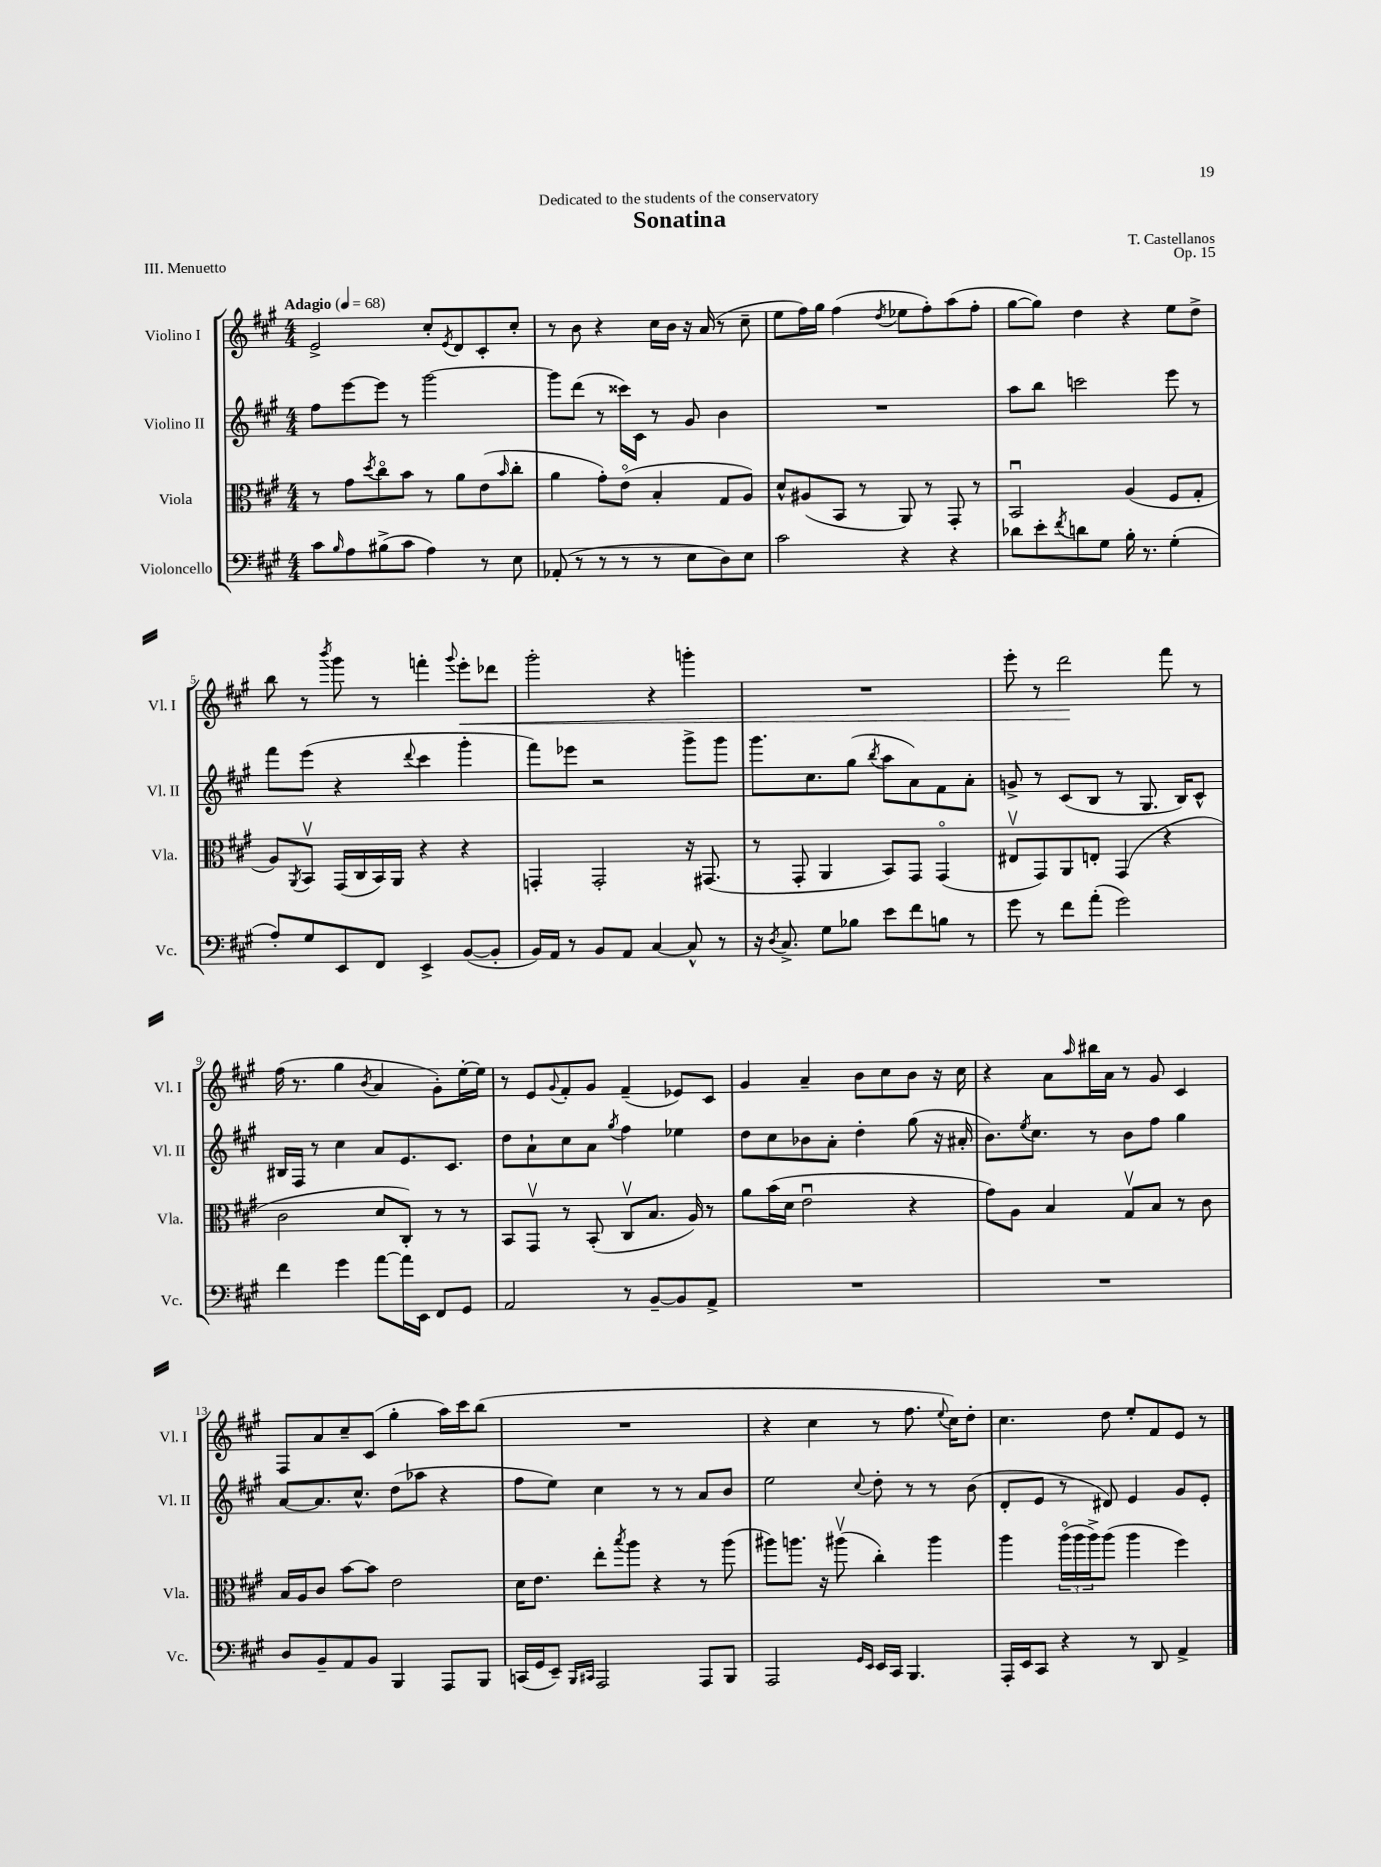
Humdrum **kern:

**kern	**kern	**kern	**kern	**dynam
*part4	*part3	*part2	*part1	*part1
*staff4	*staff3	*staff2	*staff1	*staff1
*I"Violoncello	*I"Viola	*I"Violino II	*I"Violino I	*
*I'Vc.	*I'Vla.	*I'Vl. II	*I'Vl. I	*
*clefF4	*clefC3	*clefG2	*clefG2	*
*k[f#c#g#]	*k[f#c#g#]	*k[f#c#g#]	*k[f#c#g#]	*
*M4/4	*M4/4	*M4/4	*M4/4	*
*MM68	*MM68	*MM68	*MM68	*
=1	=1	=1	=1	=1
!	!	!	!LO:TX:a:B:t=Adagio	!
8c#\L	8r	8ff#\L	2e^/	.
16qqB/	.	.	.	.
8A\	8g#\L	[8eee\	.	.
.	8qdd/	.	.	.
(8B#X^\	8cc#\	8eee\J]	.	.
8c#\J	8b\J	8r	.	.
4A\)	8r	[2ggg#\	8cc#'/L	.
.	.	.	8qe/	.
.	8a\L	.	8d/	.
8r	(8e\	.	8c#'/	.
.	16qqb/	.	.	.
8E\	8cc#'\J	.	8cc#'/J	.
=2	=2	=2	=2	=2
(8AA-X'/	4a\	8ggg#\L]	8r	.
8r	.	(8ddd\J	8b\	.
8r	8g#'\L)	8r	4r	.
8r	(8e\J	16ccc##X\LL)	.	.
.	.	16c#\JJ	.	.
8r	4B'/	8r	16cc#\LL	.
.	.	.	16b\JJ	.
8E\L	.	8g#/	16r	.
.	.	.	(16a/	.
8D\)	8G#/L	4b\	8r	.
8E\J	8A/J)	.	8cc#~\	.
=3	=3	=3	=3	=3
2c#\	8d^^/L	1r	8ee\L	.
.	(8A#X/	.	16ff#\L)	.
.	.	.	16gg#\JJ	.
.	8BB/J	.	(4ff#\	.
.	8r	.	.	.
.	.	.	8qdd/	.
4r	8AA/)	.	8ee-X\L	.
.	8r	.	8ff#'\)	.
4r	8GG#'/	.	(8aa\	.
.	8r	.	8ff#'\J	.
=4	=4	=4	=4	=4
8d-X\L	2BBu/	8aa\L	[8gg#\L	.
8e'\	.	8bb\J	8gg#\J])	.
8qf#/	.	.	.	.
8dn\	.	2cccn\	4dd\	.
8G#\J	.	.	.	.
16B'\	(4A/	.	4r	.
8.r	.	.	.	.
(4G#'\	8F#/L	8eee\	8ee\L	.
.	8G#'/J	8r	8dd^\J	.
!!LO:LB:g=z
=5	=5	=5	=5	=5
8A'/L)	8A/L)	8fff#\L	8bb\	.
.	8qAA/	.	.	.
8G#/	8BBv/J	(8eee\J	8r	.
.	.	.	8qbbb/	.
8EE/	(16GG#/LL	4r	8ggg#\	.
.	16C#/	.	.	.
8FF#/J	16BB/)	.	8r	.
.	16AA/JJ	.	.	.
.	.	8qqddd/	.	.
4EE^/	4r	4ccc#\	4fffn'\	.
.	.	.	8qqggg#/	.
!	!	!	!	!LO:HP:b
([8BB/L	4r	4ggg#'\	8eee'\L	<
8BB'/J]	.	.	8ddd-X\J	.
=6	=6	=6	=6	=6
16BB/LL)	4GGn'/	8fff#\L)	2ggg#'\	.
16AA/JJ	.	.	.	.
8r	.	8eee-X\J	.	.
8BB/L	2GG'/	2r	.	.
8AA/J	.	.	.	.
[4C#/	.	.	4r	.
8C#^^/]	16r	8ggg#^\L	4gggn'\	.
.	(8.GG#X/	.	.	.
8r	.	8ggg#\J	.	.
=7	=7	=7	=7	=7
16r	8r	8.ggg#\L	1r	.
8qD/	.	.	.	.
8.C#^/	.	.	.	.
.	8GG#'/	.	.	.
.	.	8.cc#\	.	.
8G#\L	4AA/	.	.	.
8B-X\J	.	(8gg#\J	.	.
.	.	8qbb/	.	.
8e\L	8BB/L)	8aa\L	.	.
8f#\	8GG#/J	8a\)	.	.
8Bn\J	(4GG#/	8f#\	.	.
8r	.	8a'\J	.	.
=8	=8	=8	=8	=8
8g#\	8E#Xv/L	8gn^/	8eee'\	.
8r	8GG#/)	8r	8r	.
8f#\L	8AA/	(8c#/L	2ddd\	.
(8a'\J	8En'/J	8B/J	.	.
2g#\)	(4GG#/	8r	.	.
.	.	8.G#/	.	.
.	4r	.	8fff#\	[
.	.	16B/KL)	.	.
.	.	8c#^^/J	8r	.
!!LO:LB:g=z
=9	=9	=9	=9	=9
4f#\	2c#\	16B#X/LL	(16ff#\	.
.	.	16F#/JJ	8.r	.
.	.	8r	.	.
4g#\	.	4cc#\	4gg#\	.
.	.	.	8qb/	.
[8a\L	8d/L	8a/L	4a/	.
16a\L]	8C#'/J)	8.e/	.	.
16EE\JJ	.	.	.	.
8FF#/L	8r	.	8g#'\L)	.
.	.	8.c#/J	.	.
8GG#/J	8r	.	[16ee'\L	.
.	.	.	16ee\JJ]	.
=10	=10	=10	=10	=10
2AA/	8BB/L	8dd\L	8r	.
.	8GG#v/J	8a`\	8e/L	.
.	.	.	8qqg#/	.
.	8r	8cc#\	8f#'/	.
.	(8BB'/	8a\J	8g#/J	.
.	.	8qgg#/	.	.
8r	8C#v/L	4ff#\	(4f#~/	.
[8BB~/L	8.B/J	.	.	.
8BB/]	.	4ee-X\	8e-X/L)	.
.	16A/)	.	.	.
8AA^/J	8r	.	8c#/J	.
=11	=11	=11	=11	=11
1r	8a\L	8dd\L	4g#/	.
.	(16b\L	8cc#\	.	.
.	16d\JJ	.	.	.
.	2eu\	8b-X\	4a~/	.
.	.	8a'\J	.	.
.	.	4dd'\	8b\L	.
.	.	.	8cc#\	.
.	4r	(8gg#\	8b\J	.
.	.	16r	16r	.
.	.	16a#X'/	16cc#\	.
=12	=12	=12	=12	=12
1r	8g#\L)	8.b\L)	4r	.
.	8A\J	.	.	.
.	.	8qee/	.	.
.	.	8.cc#\J	.	.
.	4B/	.	8a\L	.
.	.	.	16qqaa/	.
.	.	8r	16bb#X\L	.
.	.	.	16a\JJ	.
.	8G#v/L	8b\L	8r	.
.	8B/J	8ff#\J	8g#/	.
.	8r	4gg#\	4c#/	.
.	8c#\	.	.	.
!!LO:LB:g=z
=13	=13	=13	=13	=13
8D/L	16B/LL	[8a/L	8F#/L	.
.	16A/J	.	.	.
8BB~/	8c#/J	8.a/]	8a/	.
8AA/	[8b\L	.	8cc#~/	.
.	.	8.cc#^^/J	.	.
8BB/J	8b\J]	.	(8c#/J	.
4BBB/	2e\	(8dd\L	4gg#'\	.
.	.	8aa-X\J	.	.
8AAA/L	.	4r	16aa\LL)	.
.	.	.	16ccc#\J	.
8BBB/J	.	.	(8bb\J	.
=14	=14	=14	=14	=14
(16CCn/LL	16d\KL	8ff#\L	1r	.
16GG#/J	8.e\J	.	.	.
8EE~/J)	.	8ee\J)	.	.
16qqBBB/LL	.	.	.	.
16qqCC#X/JJ	.	.	.	.
2AAA/	8ee'\L	4cc#\	.	.
.	8qbb/	.	.	.
.	8aa\J	.	.	.
.	4r	8r	.	.
.	.	8r	.	.
8AAA/L	8r	8a/L	.	.
8BBB/J	(8aa\	8b/J	.	.
=15	=15	=15	=15	=15
2AAA/	8aa#X\L)	2ee\	4r	.
.	8.aan\J	.	.	.
.	.	.	4cc#\	.
.	16r	.	.	.
.	(8aa#Xv\	.	.	.
16qqGG#/LL	.	.	.	.
16qqEE/JJ	.	8qqcc#/	.	.
16EE/LL	4cc#'\)	8dd'\	8r	.
16CC#/JJ	.	.	.	.
4.BBB/	.	8r	8.ff#\	.
.	4aa#\	8r	.	.
.	.	.	8qqee/	.
.	.	.	16cc#\KL)	.
.	.	(8b\	8dd'\J	.
=16	=16	=16	=16	=16
16AAA'/LL	4aa\	8d'/L	4.cc#\	.
16EE/J	.	.	.	.
8CC#/J	.	8e/J	.	.
4r	(24aa\LL	8r	.	.
.	24aa\	.	.	.
.	24aa^\J)	.	.	.
.	(8aa\J	8d#X/)	8dd\	.
8r	4aa\	4e/	8ee'/L	.
8DD/	.	.	8f#/	.
4AA^/	4ff#\)	8g#/L	8e/J	.
.	.	8e'/J	8r	.
==	==	==	==	==
*-	*-	*-	*-	*-
